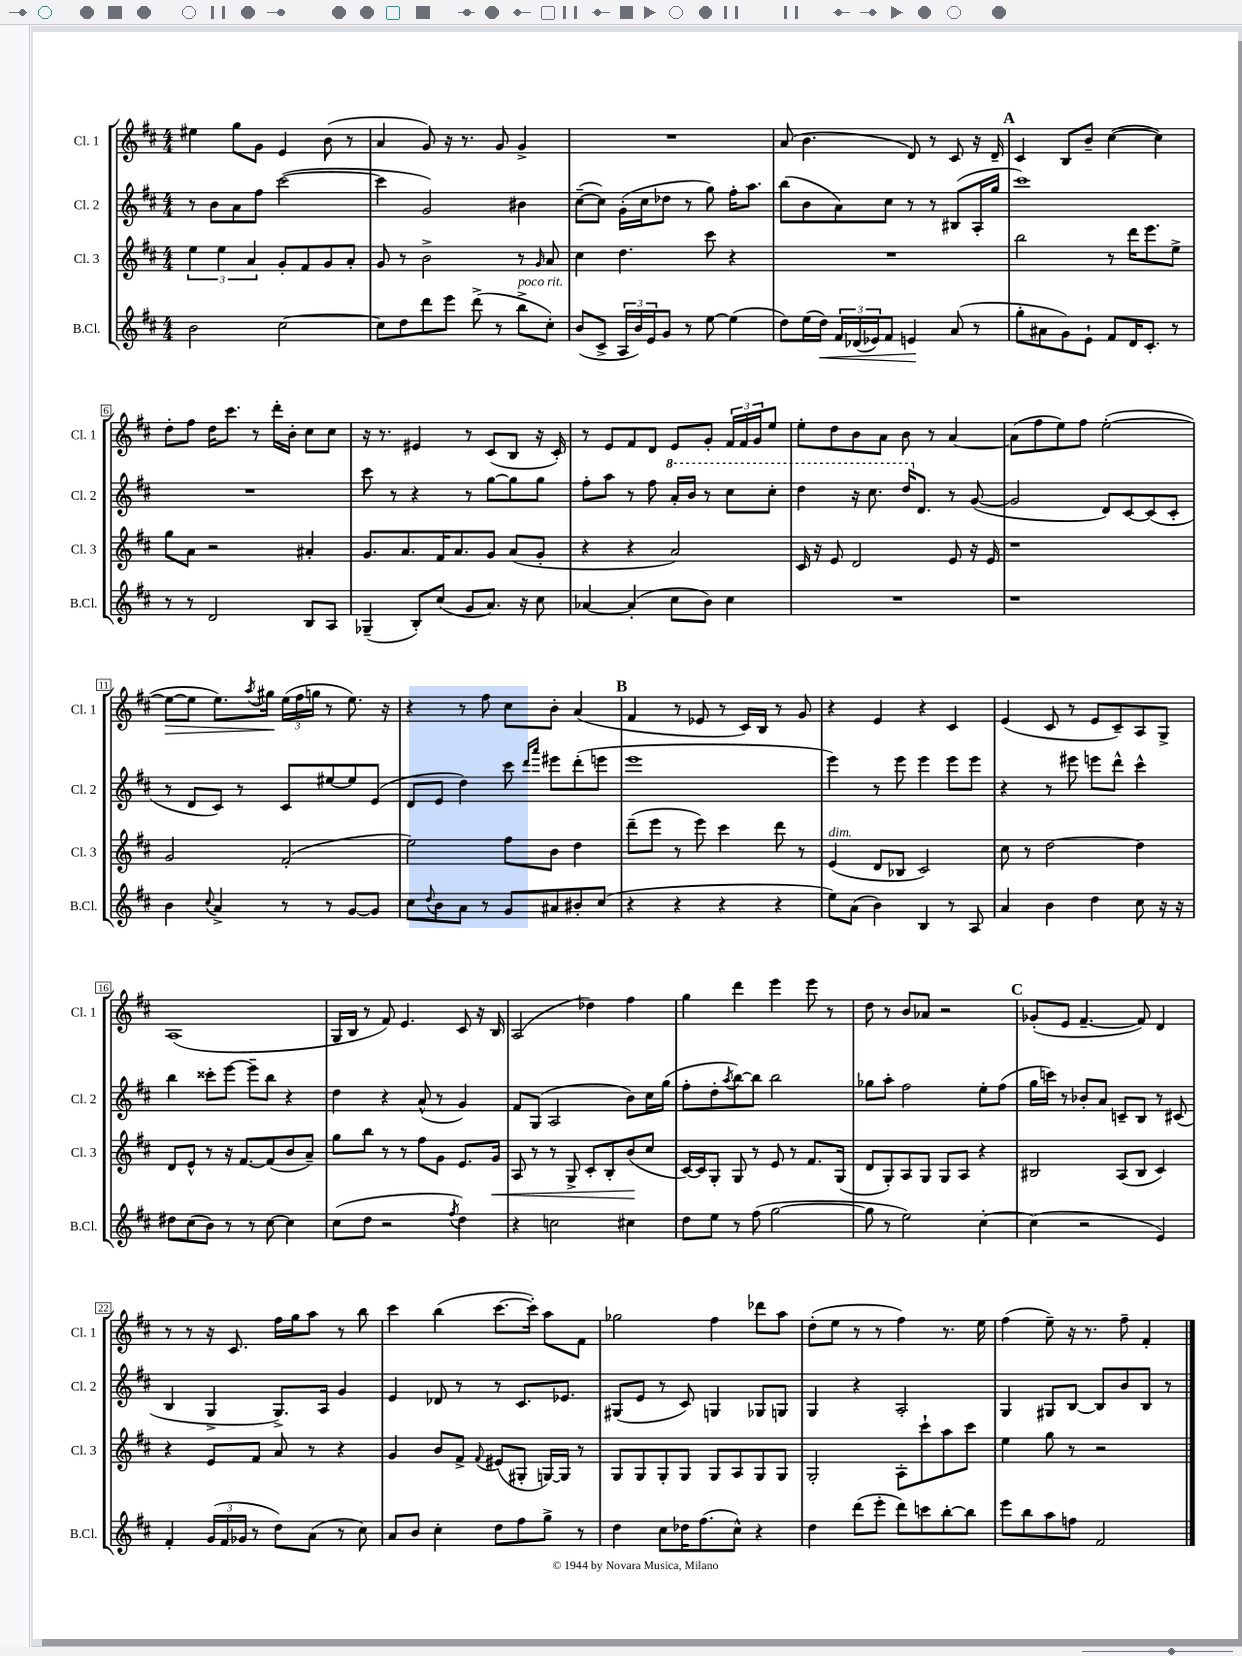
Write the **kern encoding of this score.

**kern	**kern	**kern	**kern
*staff4	*staff3	*staff2	*staff1
*clefG2	*clefG2	*clefG2	*clefG2
*k[f#c#]	*k[f#c#]	*k[f#c#]	*k[f#c#]
*M4/4	*M4/4	*M4/4	*M4/4
2b\	6ee\	8r	4ee#\
.	.	8b\L	.
.	6ee\	.	.
.	.	8a\	8gg\L
.	6a/	.	.
.	.	8ff#\J	8g\J
[2cc#\	8g'/L	([2ccc#\	4e/
.	8f#/	.	.
.	8g/	.	(8b\
.	8a'/J	.	8r
=	=	=	=
8cc#\]L	8g/	4ccc#\]	4a/
8dd\	8r	.	.
8ddd\	2b^\	2g/)	8g/)
8eee\J	.	.	16r
.	.	.	8.r
(8ddd^\	.	.	.
8r	.	.	8g/
8bb^\L	8r	4b#\	4g^/
.	16qqg/	.	.
8cc#'\J)	8a/	.	.
=	=	=	=
(8b/L	4cc#\	([8cc#~\L	1r
8c#^/J	.	8cc#\]J)	.
24A/LL	4.dd\	(16g'\LL	.
24b/)	.	.	.
.	.	16cc#\J	.
24e/J	.	.	.
8g/J	.	8dd-\J	.
8r	.	8r	.
[8ee\	8ccc#\	8gg\)	.
(4ee\]	4r	16ff#'\LK	.
.	.	8.aa\J	.
=	=	=	=
8dd\L)	1r	(8bb\L	(8a/
(16ee\L	.	8b\	4.b\
16dd\JJ)	.	.	.
24f#/LL	.	8a\)	.
(24d-/	.	.	.
24e-/J)	.	.	.
8f#/J	.	8cc#\J	.
4e/	.	8r	8d/)
.	.	8r	8r
(8a/	.	(8B#/L	8c#/
8r	.	16A'/L	16r
.	.	16gg/JJ	16d~/
=	=	=	=
8gg'\L	2bb\	1ccc#)	4c#/
8a#\	.	.	.
8g\)	.	.	8B/L
8e`\J	.	.	8b~/J
8f#/L	8r	.	([4cc#\
16d/K	16ddd\LK	.	.
8.c#'/J	8.eee\	.	.
.	.	.	4cc#\])
8r	8ee^\J	.	.
=	=	=	=
8r	8gg\L	1r	8dd'\L
8r	8a\J	.	8ff#\J
2d/	2r	.	16dd\LK
.	.	.	8.ccc#\J
.	.	.	8r
.	.	.	16ddd'\LL
.	.	.	16b'\JJ
8B/L	4a#'/	.	8cc#\L
8A/J	.	.	8cc#\J
=	=	=	=
(4G-~/	8.g/L	8ccc#\	16r
.	.	.	8.r
.	.	8r	.
.	8.a/	.	.
8B'/L)	.	4r	4e#/
(8cc#/J	16f#/K	.	.
.	8.a/	.	.
8g/L	.	8r	8r
8.a/J)	8g/J	[8gg\L	(8c#/L
.	(8a/L	8gg\]	8B/J
16r	.	.	.
8cc#\	8g'/J	8gg\J	16r
.	.	.	16c#'/)
=	=	=	=
[4a-/	4r	8ff#'\L	8r
.	.	8aa\J	8e/L
(4a-'/]	4r	8r	8f#/
.	.	8ff#\	8d/J
8cc#\L	2a/)	16aa'/LL	8e/L
.	.	16bb/JJ	.
8b\J)	.	8r	8g'/J
4cc#\	.	8ccc#\L	24f#/LL
.	.	.	24f#/
.	.	.	24g/J
.	.	8ccc#'\J	8ee/J
=	=	=	=
1r	16c#/	4ddd\	8ee'\L
.	16r	.	.
.	8e/	.	8dd\
.	2d/	16r	8b\
.	.	8.ccc#\	.
.	.	.	8a\J
.	.	16ddd/LK	8b\
.	.	8.d/J	.
.	.	.	8r
.	8e/	8r	[4a/
.	16r	([8g/	.
.	16e/	.	.
=	=	=	=
1r	1r	2g/]	(8a\]L
.	.	.	8ff#\
.	.	.	8ee\)
.	.	.	8ff#\J
.	.	8d/L)	([2ee'\
.	.	[8c#/	.
.	.	(8c#/]	.
.	.	8c#'/J	.
=	=	=	=
4b\	2g/	8r	8ee\_L
.	.	8d/L	8ee\]J
8qqcc#/	.	.	.
4a^/	.	8c#/J)	8.ee\L)
.	.	8r	.
.	.	.	8qaa/
.	.	.	16gg#\Jk
8r	(2f#'/	8c#/L	(24ee\LL
.	.	.	24ff#\
.	.	.	24gg\JJ
8r	.	[8ee#/	8r
[8g/L	.	8ee#/]	8.ee\)
8g/]J	.	(8e/J	.
.	.	.	16r
=	=	=	=
8cc#\L	2ee\)	8d/L	4r
8qqdd/	.	.	.
8b\	.	8e/J	.
8a\J	.	4dd\)	8r
8r	.	.	8ff#\
8g/L	8ff#\L	8ccc#\	8cc#\L
.	.	16qqddd/LL	.
.	.	16qqaaa/JJ	.
8a#/	8b\J	8eee#\L	8b'\J
8b#'/	4dd\	(8ddd'\	(4a/
(8cc#/J	.	8eee\J	.
=	=	=	=
4r	(8ddd~\L	1eee	4f#/
.	8eee\J	.	.
4r	8r	.	8r
.	8eee\)	.	8e-/
4r	4ccc#\	.	8r
.	.	.	16c#/LL)
.	.	.	16B/JJ
4r	8ddd\	.	8r
.	8r	.	8g/
=	=	=	=
8ee\L)	(4e/	4eee\)	4r
(8a\J	.	.	.
4b\)	8d/L	8r	4e/
.	8B-/J	8eee\	.
4B/	2c#/)	4eee\	4r
8r	.	8eee\L	4c#/
8A/	.	8eee\J	.
=	=	=	=
4a/	8cc#\	4r	(4e/
.	8r	.	.
4b\	[2dd\	8r	8c#/
.	.	8eee#\	8r
4dd\	.	8eee\L	8e/L
.	.	8ddd^^\J	8c#~/)
8cc#\	4dd\]	4ccc#^^\	8A/
16r	.	.	8G^/J
16r	.	.	.
=	=	=	=
8dd#\L	8d/L	4bb\	(1A
(8cc#\	8e^^/J	.	.
8b\J)	8r	8ccc##'\L	.
8r	16r	[8eee\J	.
.	[8.f#/L	.	.
8r	.	8eee~\]L	.
[8cc#\	(8f#/]	8bb\J	.
4cc#\]	8b/	4r	.
.	8a~/J)	.	.
=	=	=	=
(8cc#\L	8gg\L	4dd\	16G/LL
.	.	.	16B/JJ
8dd\J	8bb\J	.	8r
2r	8r	4r	8f#/)
.	8r	.	4.e/
.	8ff#\L	(8a^^/	.
.	8g\J	8r	.
8qff#/	.	.	.
4dd\)	8.e/L	4g/)	8c#/
.	.	.	16r
.	16g/Jk	.	16B/
=	=	=	=
4r	8A/	8f#/L	(2A/
.	8r	(8G/J	.
2cc\	8r	2A/	.
.	8G^/	.	.
.	8c#'/L	.	4dd-\)
.	8B'/	.	.
4cc#\	(8b/	8b\L)	4ff#\
.	8cc#/J	16cc#\L	.
.	.	(16gg\JJ	.
=	=	=	=
8dd\L	[16c#/LL)	8ff#'\L	4gg\
.	16c#/]J	.	.
8ee\J	8G'/J	8dd'\	.
.	.	8qaa/	.
8r	8G/	[8bb\)	4ddd\
(8ff#\	8r	8bb\]J	.
[2gg\	8e/	2bb\	4eee\
.	8r	.	.
.	8.f#/L	.	8eee\
.	.	.	8r
.	(16G/Jk	.	.
=	=	=	=
8gg\]	8d/L	8gg-\L	8dd\
8r	8G'/)	8aa'\J	8r
2ee\)	8A/	2ff#\	8b/L
.	8G/J	.	8a-/J
.	8G/L	.	2r
.	8A/J	.	.
[4cc#'\	4r	8ee'\L	.
.	.	(8ff#\J	.
=	=	=	=
(4cc#\]	2B#/	16gg\LL	(8g-'/L
.	.	16ccc\JJ)	.
.	.	8r	8e/J
2r	.	8b-'/L	[4.f#~/
.	.	8a/J	.
.	(8A/L	8c~/L	.
.	8B#/J	8B/J	8f#/])
4e/)	4c#/)	8r	4d/
.	.	(8c#/	.
=	=	=	=
4f#'/	4r	4B/	8r
.	.	.	8r
(24g/LL	8e/L	4G^/	16r
24f#/	.	.	.
.	.	.	8.c#/
24g-/JJ	.	.	.
8r	8f#/J	.	.
8dd\L)	8a/	8.G^/L)	16ff#\LL
.	.	.	16gg\J
(8a\J	8r	.	8aa\J
.	.	16A/Jk	.
8r	4r	4g/	8r
8cc#\)	.	.	8bb\
=	=	=	=
8a/L	4g/	4e/	4ccc#\
8b/J	.	.	.
4cc#'\	8b/L	8d-/	(4bb\
.	8f#^/J	8r	.
.	8qqf#/	.	.
8dd\L	(8e#/L	8r	[8.ccc#\L
8ff#\	8G#'/J	8.c#/L	.
.	.	.	16ccc#'\]Jk)
8gg^\J	[16G/LL)	.	8aa\L
.	16G/]JJ	8.e-/J	.
8r	8r	.	8f#\J
=	=	=	=
4dd\	8G/L	(8G#/L	2gg-\
.	8G/	8e/J	.
8cc#\L	8G'/	8r	.
16dd-\K	8G/J	8c#/)	.
(8.ff#\	.	.	.
.	8G/L	4G/	4ff#\
8cc#^^\J)	8A/	.	.
4r	8G/	8G-/L	8ddd-\L
.	8G/J	8G/J	8aa\J
=	=	=	=
4dd\	2G'/	4G/	(8dd'\L
.	.	.	8ee\J
(8ddd\L	.	4r	8r
8eee'\J	.	.	8r
8ddd\L)	8A'\L	2A'/	4ff#\)
8ccc\	8ccc#`\	.	.
[8bb'\	8aa\	.	8.r
8bb\]J	8ccc#\J	.	.
.	.	.	16ee\
=	=	=	=
8eee\L	4ee\	4G/	(4ff#\
8bb\	.	.	.
8aa\	8gg\	8G#/L	8ee~\)
8ff\J	8r	[8B/J	16r
.	.	.	8.r
2f#/	2r	8B/]L	.
.	.	8b/	8ff#~\
.	.	8B/J	4f#'/
.	.	8r	.
==	==	==	==
*-	*-	*-	*-
